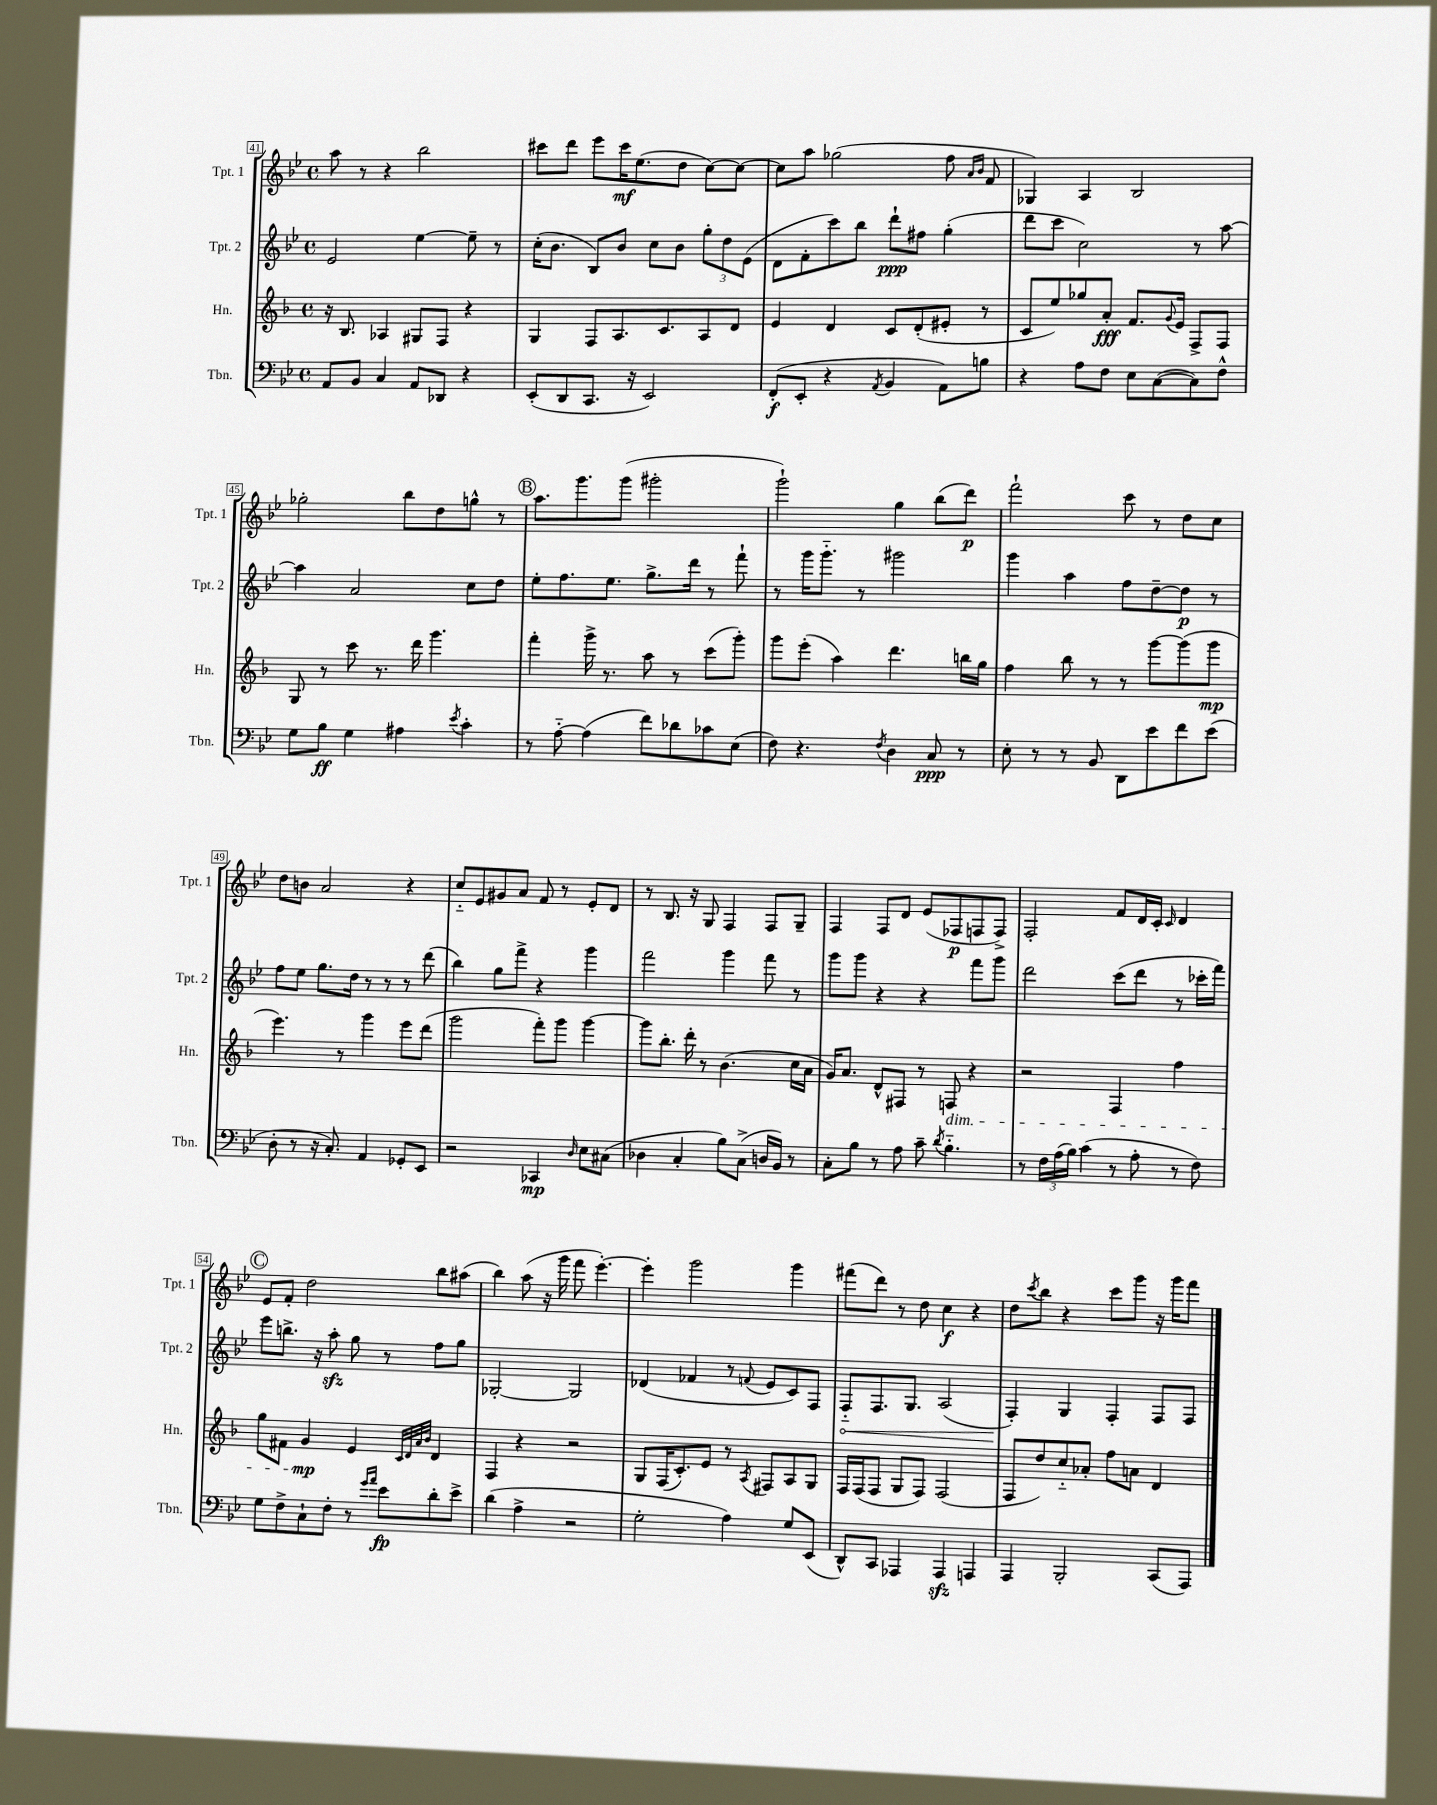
<<
\new StaffGroup <<
\new Staff = "s0" \with { instrumentName = "Tpt. 1" shortInstrumentName = "Tpt. 1" } {
    \clef treble \key bes \major \defaultTimeSignature \time 4/4
    a''8 r8 r4 bes''2 |
    cis'''8 d'''8 ees'''8 cis'''16\mf ees''8.( d''8 c''8~) c''8~ |
    c''8 a''8 ges''2( f''8 \grace { a'16 bes'16 } f'8 |
    ges4) a4 bes2 |
    ges''2-. bes''8 d''8 g''8-^ r8 |
    \mark \markup { \circle "B" } a''8. g'''8. g'''8( gis'''2-. |
    g'''2-!) g''4 bes''8( d'''8\p) |
    f'''2-! c'''8 r8 d''8 c''8 |
    d''8 b'8 a'2 r4 |
    c''8-_ ees'8 gis'8 a'8 f'8 r8 ees'8-. d'8 |
    r8 bes8. r16 g8 f4 f8 g8-- |
    f4 f8 d'8 ees'8( fes8\p f8 f8->) |
    f2-. f'8 d'16 c'16-. \grace { c'16 } d'4 |
    \mark \markup { \circle "C" } ees'8 f'8-. d''2 bes''8 ais''8( |
    bes''4) a''8( r16 g'''16 f'''8 ees'''4.~-.) |
    ees'''4-. g'''2 g'''4 |
    fis'''8( d'''8) r8 d''8 c''4\f r4 |
    d''8 \acciaccatura { c'''8 } bes''8 r4 c'''8 g'''8 r16 g'''16 f'''8 \bar "|." |
}
\new Staff = "s1" \with { instrumentName = "Tpt. 2" shortInstrumentName = "Tpt. 2" } {
    \clef treble \key bes \major \defaultTimeSignature \time 4/4
    ees'2 ees''4~ ees''8-- r8 |
    c''16-.( bes'8. bes8) bes'8 c''8 bes'8 \tuplet 3/2 { g''8-. d''8 ees'8( } |
    d'8 f'8-. c'''8) bes''8 d'''8-!\ppp fis''8 g''4-.( |
    d'''8 c'''8 c''2) r8 a''8~ |
    a''4 a'2 c''8 d''8 |
    \mark \markup { \circle "B" } ees''8-. f''8. ees''8. g''8.-> d'''16 r8 f'''8-! |
    r8 g'''16 g'''8.-_ r8 gis'''2 |
    g'''4 a''4 f''8 d''8~-- d''8\p r8 |
    f''8 ees''8 g''8. d''16 r8 r8 r8 d'''8( |
    bes''4) g''8 f'''8-> r4 g'''4 |
    f'''2 g'''4 f'''8 r8 |
    g'''8 g'''8 r4 r4 f'''8 g'''8 |
    d'''2 c'''8( d'''8 r8 ces'''16-. f'''16) |
    \mark \markup { \circle "C" } ees'''8 b''8.-> r16 a''8-.\sfz g''8 r8 f''8 g''8 |
    ges2~-. ges2 |
    des'4( fes'4 r8 \appoggiatura { f'8 } ees'8 c'8) f8 |
    \once \override Hairpin.circled-tip = ##t f8-_\< f8. g8. a2( |
    f4-.\!) g4 f4-. f8 f8 \bar "|." |
}
\new Staff = "s2" \with { instrumentName = "Hn." shortInstrumentName = "Hn." } {
    \clef treble \key f \major \defaultTimeSignature \time 4/4
    r16 bes8. aes4 gis8 f8 r4 |
    g4 f8 a8. c'8. a8 d'8 |
    e'4 d'4 c'8 d'8-.( eis'8-. r8 |
    c'8 e''8) ges''8 a'8-.\fff f'8. \appoggiatura { g'8 } e'16 f8-> f8 |
    g8 r8 c'''8 r8. d'''16 g'''4. |
    \mark \markup { \circle "B" } f'''4-. g'''16-> r8. a''8 r8 c'''8( g'''8-.) |
    g'''8 e'''8-.( a''4) d'''4. b''16 g''16 |
    f''4 bes''8 r8 r8 g'''8~ g'''8( g'''8\mp |
    e'''4.) r8 g'''4 e'''8 d'''8( |
    g'''2 f'''8-.) g'''8 g'''4~ |
    g'''8 bes''8.-. d'''16-. r8 bes'4.( c''16 a'16 |
    g'16) a'8. d'8-^ fis8 r8 f8\dim r4 |
    r2 f4 f''4 |
    \mark \markup { \circle "C" } g''8 fis'8 g'4\mp\! e'4 \grace { c'32 d'32 a'32 bes'32 } d'4 |
    f4 r4 r2 |
    g8 f16( c'8.-.) e'8 r8 \acciaccatura { a8 } fis8 a8 g8 |
    f16 f16( f8 g8 f8) f2( |
    f8 d''8) c''8-_ aes'8-. f''8 a'8 d'4 \bar "|." |
}
\new Staff = "s3" \with { instrumentName = "Tbn." shortInstrumentName = "Tbn." } {
    \clef bass \key bes \major \defaultTimeSignature \time 4/4
    a,8 bes,8 c4 a,8 des,8 r4 |
    ees,8-.( d,8 c,8. r16 ees,2) |
    f,8-.\f( ees,8-. r4 \acciaccatura { a,8 } bes,4 a,8) b8 |
    r4 a8 f8 ees8 c8~( c8) f8-^ |
    g8 bes8\ff g4 ais4 \acciaccatura { ees'8 } c'4-. |
    \mark \markup { \circle "B" } r8 a8~-_ a4( f'8) des'8 ces'8 ees8( |
    f8) r4. \acciaccatura { f8 } d4 c8\ppp r8 |
    ees8-. r8 r8 bes,8 d,8 ees'8 f'8 ees'8( |
    d8-. r8 r16 c8.-.) a,4 ges,8-. ees,8 |
    r2 ces,4\mp \grace { d16 } ees8 cis8( |
    des4 c4-. bes8) c8->( d16 bes,16) r8 |
    c8-. bes8 r8 a8 c'8-- \acciaccatura { d'8 } bes4.-_ |
    r8 \tuplet 3/2 { f16 a16( bes16) } c'4( r8 a8-. r8 f8) |
    \mark \markup { \circle "C" } g8 f8-> c8-! f8-. r8 \grace { g'16 a'16 } ees'8\fp d'8-. ees'8-> |
    d'4( a4-> r2 |
    g2-. a4) g8 ees,8( |
    d,8-^) c,8 aes,,4 aes,,4\sfz a,,4 |
    a,,4 bes,,2-. c,8( a,,8) \bar "|." |
}
>>
>>
\layout { \context { \Score currentBarNumber = #41 \override BarNumber.stencil = #(make-stencil-boxer 0.1 0.3 ly:text-interface::print) } }
